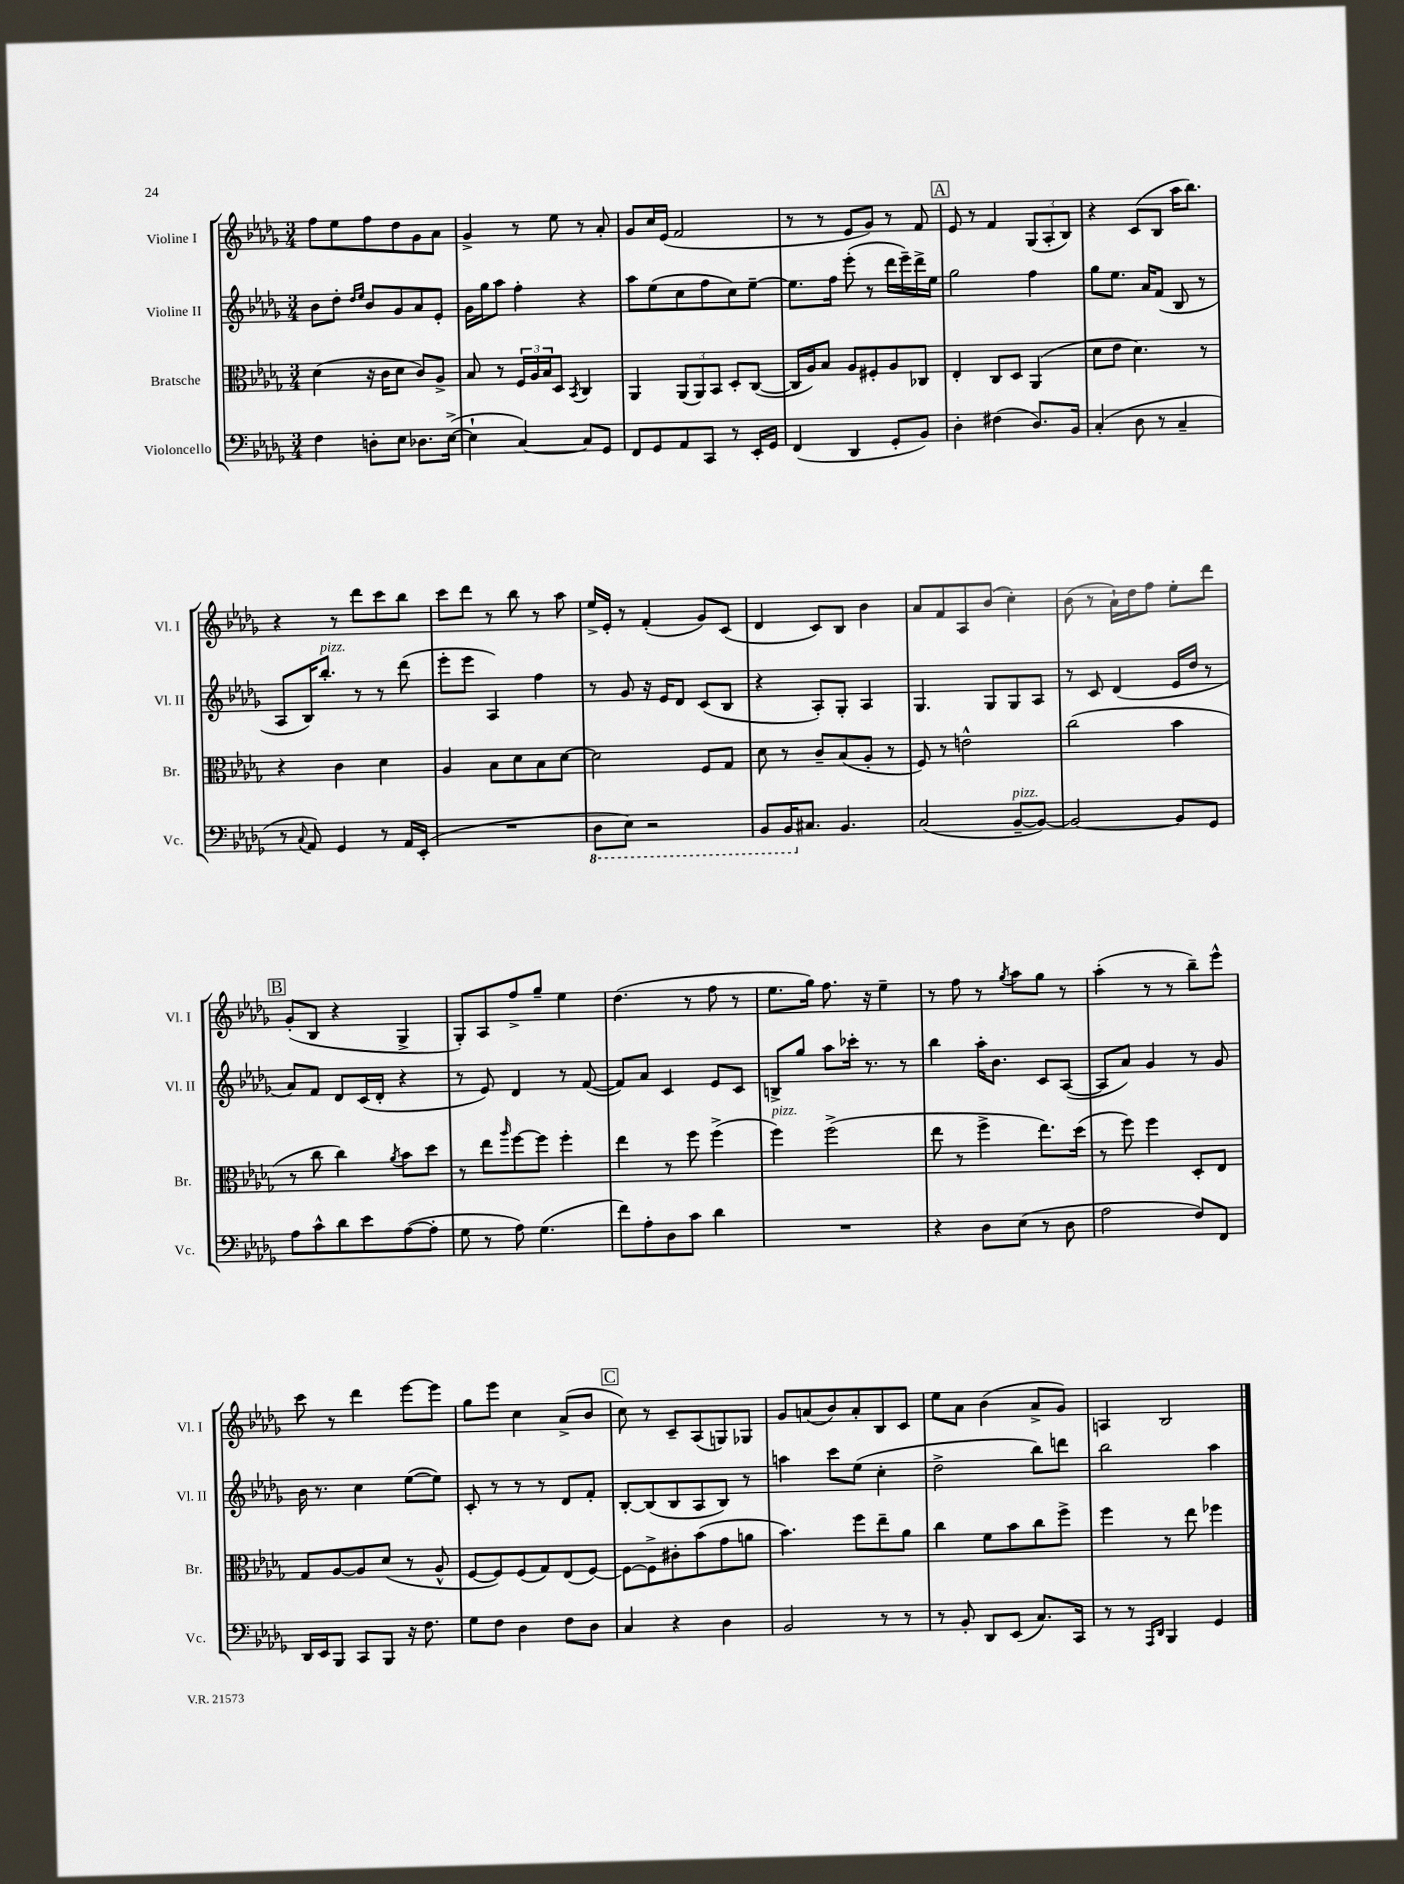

**kern	**kern	**kern	**kern
*part4	*part3	*part2	*part1
*staff4	*staff3	*staff2	*staff1
*I"Violoncello	*I"Bratsche	*I"Violine II	*I"Violine I
*I'Vc.	*I'Br.	*I'Vl. II	*I'Vl. I
*clefF4	*clefC3	*clefG2	*clefG2
*k[b-e-a-d-g-]	*k[b-e-a-d-g-]	*k[b-e-a-d-g-]	*k[b-e-a-d-g-]
*M3/4	*M3/4	*M3/4	*M3/4
=1	=1	=1	=1
4F\	(4d-\	8b-\L	8ff\L
.	.	8dd-'\J	8ee-\
.	.	16qqdd-/LL	.
.	.	16qqee-/JJ	.
8Dn'\L	16r	8b-/L	8ff\
.	16c\KL	.	.
8E-\J	8d-\J	8g-/	8dd-\
8.D-X\L	8c/L)	8a-/	8g-\
.	8A-^/J	8e-'/J	8a-\J
([16E-^\Jk	.	.	.
=2	=2	=2	=2
4E-`\]	8B-/	16g-\LL	4g-^/
.	.	16gg-\J	.
.	8r	8aa-\J	.
[4C/)	24F/LL	4ff'\	8r
.	24A-/	.	.
.	24B-/J	.	.
.	8D-/J	.	8ee-\
.	8qBB-/	.	.
8C/L]	4C/	4r	8r
8GG-/J	.	.	8a-'/
=3	=3	=3	=3
8FF/L	4AA-/	8aa-\L	8g-/L
8GG-/	.	(8ee-\	16cc/L
.	.	.	(16e-/JJ
8AA-/	(12AA-/L	8cc\	2f/
.	12AA-/)	.	.
8CC/J	.	8ff\	.
.	12BB-/J	.	.
8r	8D-'/L	8cc\)	.
16EE-'/LL	([8C/J	[8ee-~\J	.
16GG-/JJ	.	.	.
=4	=4	=4	=4
(4FF/	16C/LL]	8.ee-\L]	8r
.	16A-/J)	.	.
.	8B-/J	.	8r
.	.	16ff\Jk	.
4DD-/	8A-/L	(8eee-'\	8e-/L
.	8F#X'/	8r	8g-/J)
8GG-'/L	8A-/	16ddd-\LL	8r
.	.	16eee-~\)	.
8BB-/J)	8C-X/J	16ddd-^\	8f/
.	.	16ee-\JJ	.
!!LO:REH:place=s1:t=A
=5	=5	=5	=5
4D-'\	4E-'/	2gg-\	8e-/
.	.	.	8r
(4F#X\	8C/L	.	4f/
.	8D-/J	.	.
8.D-/L)	(4AA-/	4ff\	(12G-/L
.	.	.	12A-'/
.	.	.	12B-/J)
16BB-/Jk	.	.	.
=6	=6	=6	=6
(4C'/	8d-\L	8gg-\L	4r
.	8e-\J	8.ee-\J	.
8D-\	4.d-\)	.	(8c/L
.	.	16a-/KL	.
8r	.	(8f/J	8B-/J
4C~/	.	8B-/	16aa-\KL
.	.	.	8.bb-\J)
.	8r	8r	.
!!LO:LB:g=z
=7	=7	=7	=7
8r	4r	8A-/L	4r
8qqC/	.	.	.
8AA-/)	.	16B-/K)	.
!	!	!LO:TX:a:i:t=pizz.	!
.	.	8.bb-'/J	.
4GG-/	4c\	.	8r
.	.	8r	8ddd-\L
8r	4d-\	8r	8ccc\
16AA-/LL	.	(8ddd-\	8bb-\J
(16EE-'/JJ	.	.	.
=8	=8	=8	=8
2.r	4A-/	8eee-'\L	8ccc\L
.	.	8eee-\J	8ddd-\J
.	8B-\L	4A-/)	8r
.	8d-\	.	8bb-\
.	8B-\	4ff\	8r
.	[8d-\J	.	8aa-\
=9	=9	=9	=9
*8ba	*	*	*
8DD-\L	2d-\]	8r	16ee-^/LL
.	.	.	16e-'/JJ
8EE-\J)	.	8g-/	8r
2r	.	16r	(4f'/
.	.	16e-/KL	.
.	.	8d-/J	.
.	8F/L	(8c/L	8g-/L)
.	8G-/J	8B-/J	(8c/J
=10	=10	=10	=10
8BBB-/L	8d-\	4r	4d-/
16BBB-/K	8r	.	.
*X8ba	*	*	*
8.C#X/J	.	.	.
.	8c~/L	8A-'/L)	8c/L)
4.BB-/	(8B-/	8G-'/J	8B-/J
.	8A-'/J	4A-/	4b-\
.	8r	.	.
=11	=11	=11	=11
(2C/	8F/)	4.G-/	8a-/L
.	8r	.	8f/
.	2en^^\	.	8A-/
.	.	8G-/L	(8b-/J
!LO:TX:a:i:t=pizz.	!	!	!
[8BB-~/L	.	8G-/	4cc'\)
8BB-/J_)	.	8A-/J	.
=12	=12	=12	=12
2BB-/_	(2cc\	8r	(8b-\
.	.	8c/	8r
.	.	(4d-/	16a-`\LL)
.	.	.	16dd-\J
.	.	.	8ff\J
8BB-/L]	4b-\	16e-/LL	8ee-'\L
.	.	16dd-/JJ	.
8GG-/J	.	8r	8ddd-\J
!!LO:LB:g=z
!!LO:REH:place=s1:t=B
=13	=13	=13	=13
8A-\L	8r	8a-/L)	(8g-'/L
8c^^\	8cc\	8f/J	8B-/J
8d-\	4cc\)	8d-/L	4r
8e-\	.	(16c/L	.
.	.	16d-'/JJ	.
.	8qa-/	.	.
([8A-\	8b-\L	4r	4G-^/
8A-'\J]	8dd-\J	.	.
=14	=14	=14	=14
8G-\	8r	8r	8G-'/L)
8r	8ee-\L	8e-/)	8A-/
.	16qqaa-/	.	.
8A-\)	[8ff\	4d-/	8ff^/
(4.G-\	8ff\J]	.	8gg-~/J
.	4ff'\	8r	4ee-\
.	.	([8f/	.
=15	=15	=15	=15
8f\L)	4ee-\	8f/L])	(4.dd-\
8A-'\	.	8a-/J	.
8D-\	8r	4c/	.
8c\J	8ff\	.	8r
4d-\	(4ff^\	8e-/L	8ff\
.	.	8c/J	8r
=16	=16	=16	=16
!	!LO:TX:a:i:t=pizz.	!	!
2.r	4ff\)	8Bn^/L	8.ee-\L
.	.	8gg-/J	.
.	.	.	16gg-\Jk)
.	(2ff^\	8aa-\L	8.ff\
.	.	16ccc-X'\Jk	.
.	.	8.r	16r
.	.	.	4ee-~\
.	.	8r	.
=17	=17	=17	=17
4r	8ee-\	4bb-\	8r
.	8r	.	8ff\
8D-\L	4ff^\	16aa-'\KL	8r
.	.	8.b-\J	.
.	.	.	8qgg-/
(8E-\J	.	.	8aa-\L
8r	8.ee-\L)	8c/L	8gg-\J
8D-\	.	([8A-/J	8r
.	(16dd-\Jk	.	.
=18	=18	=18	=18
2A-\	8r	8A-/L]	(4aa-'\
.	8ff\)	8a-/J)	.
.	4ff\	4g-/	8r
.	.	.	8r
8F/L)	8D-'/L	8r	8bb-~\L)
8FF/J	8E-/J	8g-/	8eee-^^\J
!!LO:LB:g=z
=19	=19	=19	=19
16DD-/LL	8G-/L	16b-\	8ccc\
16EE-/J	.	8.r	.
8BBB-/J	[8A-/	.	8r
8CC/L	8A-/]	4cc\	4ddd-\
8BBB-/J	(8d-/J	.	.
16r	8r	([8ee-\L	[8eee-\L
8.F\	.	.	.
.	8A-^^/	8ee-\J])	8eee-\J]
=20	=20	=20	=20
8G-\L	[8F/L	8c'/	8gg-\L
8F\J	8F/])	8r	8eee-\J
4D-\	(8F/	8r	4cc\
.	8G-/)	8r	.
8F\L	(8E-/	8d-/L	(8a-^/L
8D-\J	[8F/J)	8f'/J	8b-/J
!!LO:REH:place=s1:t=C
=21	=21	=21	=21
4C/	8F\L_	[8B-'/L	8cc\)
.	8F^\]	(8B-/]	8r
4r	8c#X'\	8B-/	8c~/L
.	(8b-\	8A-/	(8A-/
4D-\	8g-\	8B-/J)	8Gn/)
.	8an\J	8r	8G-X/J
=22	=22	=22	=22
2BB-/	4.b-\)	4aan\	8g-/L
.	.	.	(8an/
.	.	8ccc\L	8b-/)
.	8ff\L	(8ee-\J	8a'/
8r	8ee-~\	4cc'\	8B-/
8r	8a-\J	.	8c/J
=23	=23	=23	=23
8r	4cc\	2dd-^\	8ee-\L
8BB-'/	.	.	8a-\J
8DD-/L	8f\L	.	(4b-\
(8EE-/J	8b-\	.	.
8.C/L)	8cc\	8bb-\L)	8a-^/L
.	8ff^\J	8dddn\J	8g-/J)
16CC/Jk	.	.	.
=24	=24	=24	=24
8r	4ff\	2bb-\	4An/
8r	.	.	.
16qqAAA-/LL	.	.	.
16qqDD-/JJ	.	.	.
4BBB-/	8r	.	2B-/
.	8ee-\	.	.
4GG-/	4ff-X\	4aa-\	.
==	==	==	==
*-	*-	*-	*-
